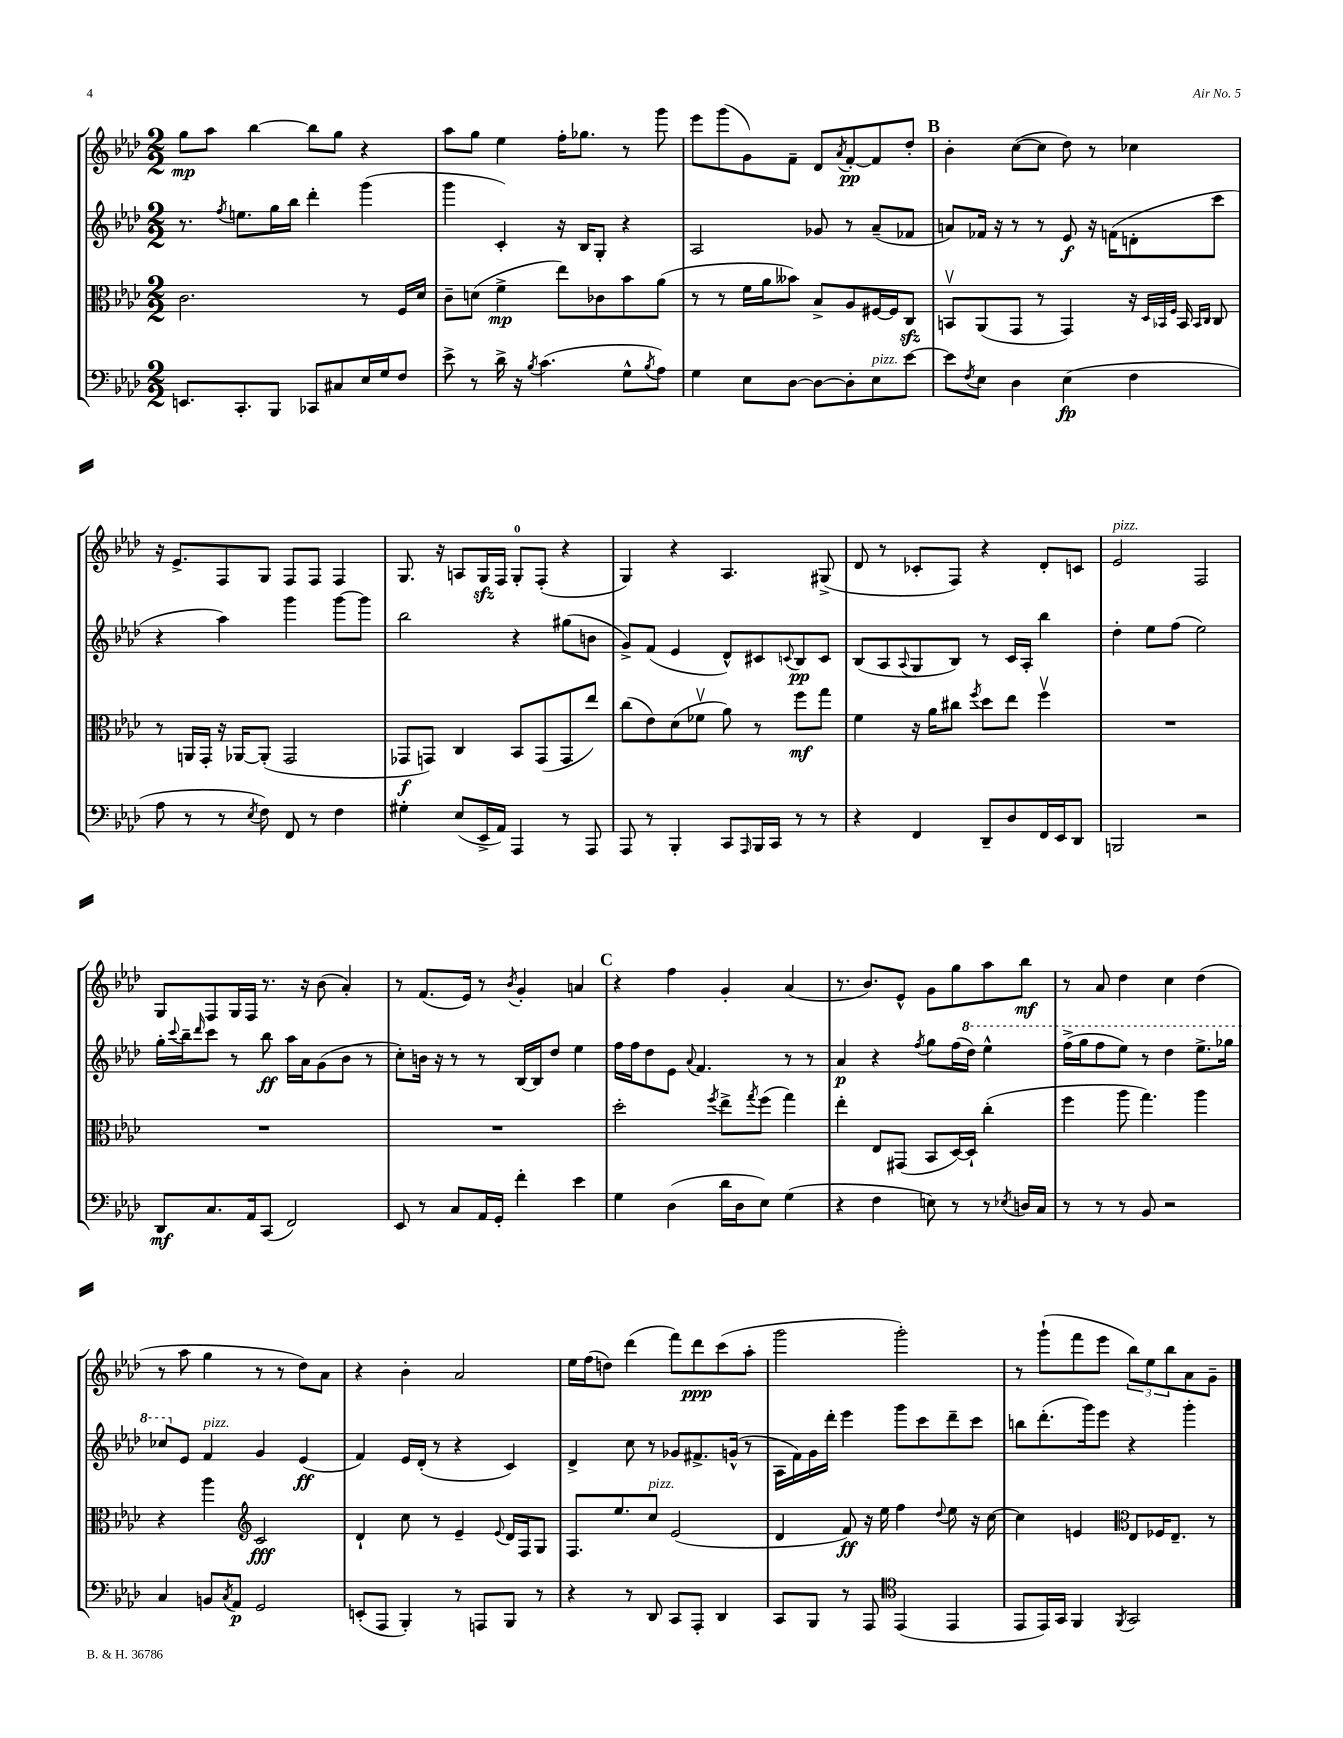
<<
\new StaffGroup <<
\new Staff = "s0" {
    \clef treble \key aes \major \numericTimeSignature \time 2/2
    g''8\mp aes''8 bes''4~ bes''8 g''8 r4 |
    aes''8 g''8 ees''4 f''16-. ges''8. r8 g'''8 |
    ees'''8 g'''8( g'8) f'8-- des'8 \acciaccatura { aes'8 } f'8~-.\pp f'8 des''8-. |
    \mark \markup { \bold "B" } bes'4-. c''8~( c''8 des''8) r8 ces''4 |
    r16 ees'8.-> f8 g8 f8 f8 f4 |
    g8. r16 a8 g16\sfz f16 g8-0-. f8-.( r4 |
    g4) r4 aes4. gis8->( |
    des'8 r8 ces'8-. f8) r4 des'8-. c'8 |
    ees'2^\markup { \italic "pizz." } f2 |
    g8 f8 g16 f16 r8. r16 bes'8( aes'4-.) |
    r8 f'8.( ees'16) r8 \acciaccatura { bes'8 } g'4-. a'4 |
    \mark \markup { \bold "C" } r4 f''4 g'4-. aes'4( |
    r8. bes'8.) ees'8-^ g'8 g''8 aes''8 bes''8\mf |
    r8 aes'8 des''4 c''4 des''4( |
    r8 aes''8 g''4 r8 r8 des''8) aes'8 |
    r4 bes'4-. aes'2 |
    ees''16 f''16( d''8) des'''4( f'''8) des'''8\ppp c'''8( aes''8-. |
    g'''2 g'''2-.) |
    r8 g'''8-!( f'''8 ees'''8 \tuplet 3/2 { bes''8) ees''8 bes''8 } aes'8 g'8-- \bar "|." |
}
\new Staff = "s1" {
    \clef treble \key aes \major \numericTimeSignature \time 2/2
    r8. \acciaccatura { f''8 } e''8. g''16 bes''16 des'''4-. g'''4( |
    g'''4 c'4-.) r16 bes16 g8-. r4 |
    aes2 ges'8 r8 aes'8--( fes'8 |
    \mark \markup { \bold "B" } a'8) fes'16 r16 r8 r8 ees'8\f r16 f'16( d'8-. c'''8 |
    r4 aes''4) g'''4 g'''8~ g'''8 |
    bes''2 r4 gis''8( b'8 |
    g'8->) f'8( ees'4 des'8-^) cis'8 \appoggiatura { c'8 } bes8\pp c'8 |
    bes8( aes8 \appoggiatura { aes8 } g8 bes8) r8 c'16 aes16-. bes''4 |
    des''4-. ees''8 f''8( ees''2) |
    g''16-. \appoggiatura { c'''8 } bes''16-- \grace { des'''16 } c'''8 r8 bes''8\ff aes''16 aes'16 g'8( bes'8 r8 |
    c''8-.) b'16 r16 r8 r8 bes16~ bes16 des''8 ees''4 |
    \mark \markup { \bold "C" } f''16 f''16 des''8 ees'8 \appoggiatura { aes'8 } f'4. r8 r8 |
    aes'4\p r4 \acciaccatura { f''8 } g''8 f''16( \ottava #1 des'''16) ees'''4-^ |
    f'''16->( g'''16 f'''8 ees'''8) r8 des'''4 ees'''8.-> ges'''16 |
    ces'''8 \ottava #0 ees'8 f'4^\markup { \italic "pizz." } g'4 ees'4\ff( |
    f'4) ees'16 des'16-.( r8 r4 c'4) |
    des'4-> c''8 r8 ges'8 fis'8.-> g'16-^( r8 |
    aes16 f'16) g'16 des'''16-. ees'''4 g'''8 c'''8 des'''8-- c'''8 |
    b''8 des'''8.-.( g'''16) ees'''8 r4 g'''4-. \bar "|." |
}
\new Staff = "s2" {
    \clef alto \key aes \major \numericTimeSignature \time 2/2
    c'2. r8 f16 des'16 |
    c'8-- d'8( f'4->\mp ees''8) ces'8 bes'8 aes'8( |
    r8 r8 f'16 aes'16 beses'8) bes8-> aes8 fis16~ fis16 c8\sfz |
    \mark \markup { \bold "B" } b,8\upbow aes,8( g,8 r8 g,4) r16 \grace { des32 bes,32 f32 } bes,16 \grace { bes,16 c16 } c8 |
    r8 a,16 g,16-. r16 aes,16~ aes,8-.( g,2 |
    ges,8\f g,8) c4 bes,8 g,8( g,8 ees''8) |
    c''8( ees'8) des'8( fes'8\upbow aes'8) r8 f''8\mf g''8 |
    f'4 r16 aes'16 cis''8 \acciaccatura { f''8 } des''8 ees''8 f''4\upbow |
    R1 |
    R1 |
    R1 |
    \mark \markup { \bold "C" } des''2-. \acciaccatura { f''8 } ees''8-> \acciaccatura { g''8 } f''8( g''4) |
    ees''4-. ees8 gis,8( bes,8 des16~) des16-! c''4-.( |
    f''4 aes''8 g''4.) aes''4 |
    r4 aes''4 \clef treble c'2\fff |
    des'4-! c''8 r8 ees'4-- \appoggiatura { ees'8 } des'16 f16 g8 |
    f8. ees''8. c''8^\markup { \italic "pizz." } ees'2( |
    des'4 f'8\ff) r16 ees''16 f''4 \appoggiatura { des''8 } ees''8 r16 c''16~ |
    c''4 e'4 \clef alto ees8 fes16 ees8.-- r8 \bar "|." |
}
\new Staff = "s3" {
    \clef bass \key aes \major \numericTimeSignature \time 2/2
    e,8. c,8.-. bes,,8 ces,8 cis8 ees16 g16 f8 |
    ees'8-> r8 des'16-> r16 \acciaccatura { bes8 } c'4.( g8-^ \acciaccatura { bes8 } aes8) |
    g4 ees8 des8~ des8~ des8-. ees8^\markup { \italic "pizz." } ees'8~ |
    \mark \markup { \bold "B" } ees'8 \acciaccatura { f8 } ees8 des4 ees4\fp( f4 |
    aes8 r8 r8 \acciaccatura { ees8 } f8) f,8 r8 f4 |
    gis4-. ees8( ees,16-> aes,16) aes,,4 r8 aes,,8 |
    aes,,8 r8 bes,,4-. c,8 \grace { aes,,16 } bes,,16 c,16 r8 r8 |
    r4 f,4 des,8-- des8 f,16 ees,16 des,8 |
    b,,2 r2 |
    des,8\mf c8. aes,16 c,8( f,2) |
    ees,8 r8 c8 aes,16 g,16-. f'4-. ees'4 |
    \mark \markup { \bold "C" } g4 des4( des'16 des16 ees8) g4( |
    r4 f4 e8) r8 r8 \acciaccatura { ees8 } d16 c16 |
    r8 r8 r8 bes,8 r2 |
    c4 b,8 \acciaccatura { c8 } aes,8\p g,2 |
    e,8-.( aes,,8 bes,,4-.) r8 a,,8 bes,,8 r8 |
    r4 r8 des,8 c,8 aes,,8-. des,4 |
    c,8 bes,,8 r8 aes,,8 \clef tenor ees,4( ees,4 |
    ees,8 ees,16) g,16 f,4 \acciaccatura { f,8 } g,2 \bar "|." |
}
>>
>>
\layout { \context { \Score \remove "Bar_number_engraver" } }
